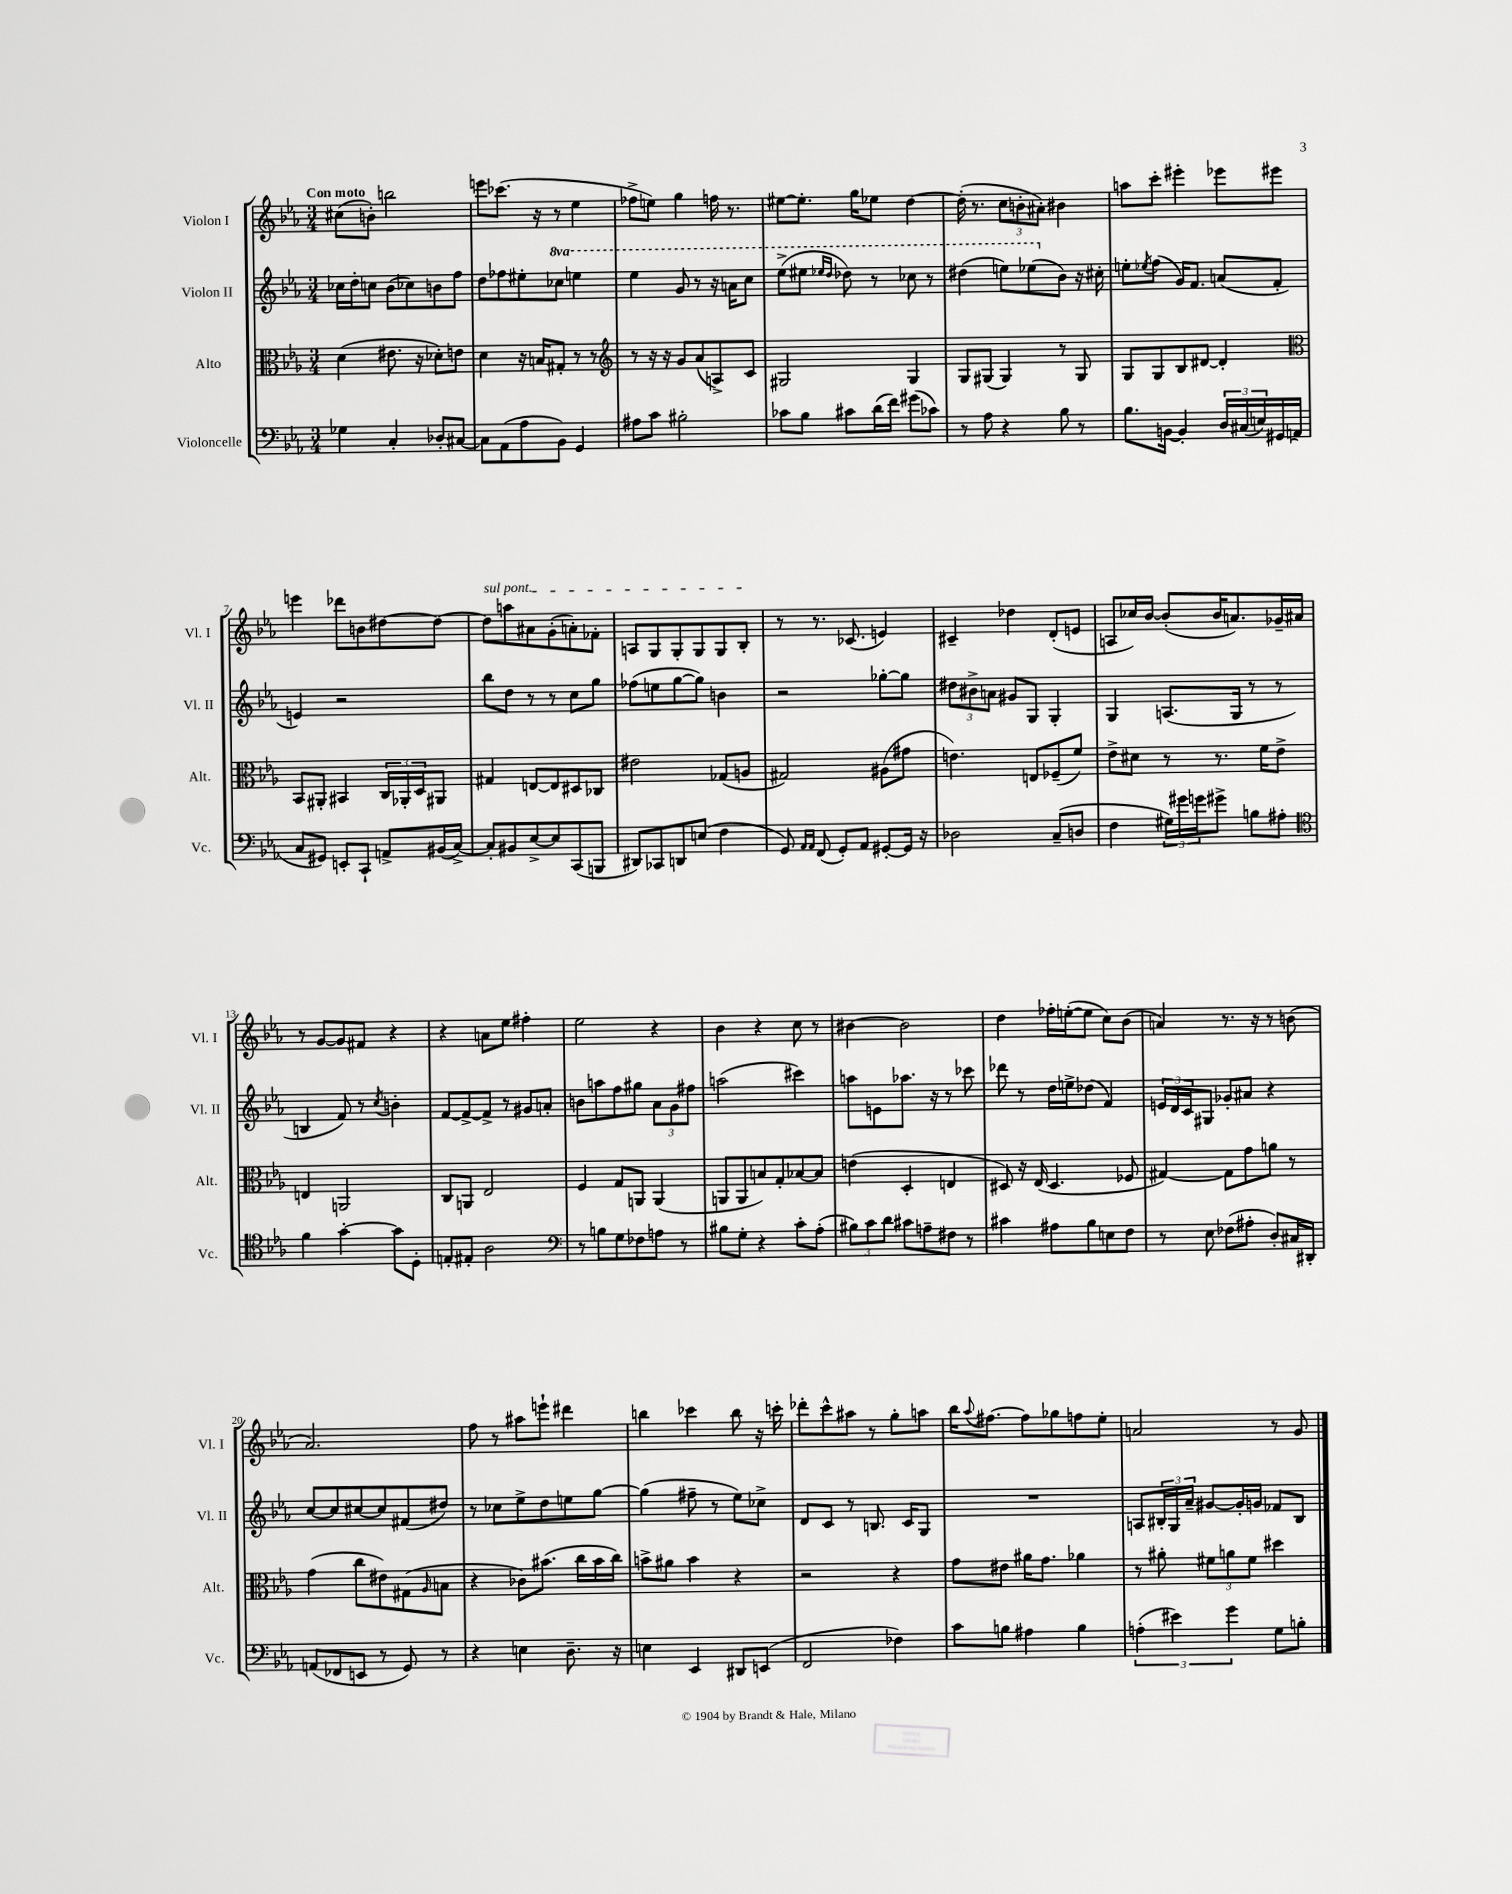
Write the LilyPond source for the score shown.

<<
\new StaffGroup <<
\new Staff = "s0" \with { instrumentName = "Violon I" shortInstrumentName = "Vl. I" } {
    \clef treble \key ees \major \numericTimeSignature \time 3/4 \tempo "Con moto"
    cis''8( b'8-.) b''2 |
    e'''8 ces'''8.( r16 r8 ees''4 |
    fes''8-> e''8) g''4 f''16 r8. |
    eis''8~ eis''8.-. g''16 ees''8 d''4~ |
    d''16-.( r8. \tuplet 3/2 { c''8 b'8-. ais'8-.) } bis'4 |
    a''8 c'''8-. eis'''4-. ees'''8 eis'''8 |
    e'''4 des'''8 b'8 dis''8~ dis''8~ |
    \once \override TextSpanner.bound-details.left.text = \markup { \italic "sul pont." } dis''8\startTextSpan a''8 ais'8 g'8-.( a'8-.) fes'8-. |
    a8 g8 g8-. g8 g8 bes8-.\stopTextSpan |
    r8 r8. ces'8.( e'4) |
    cis'4-- des''4 d'8-.( e'8 |
    a8 ces''16) bes'16~ bes'8-.( bes'16 a'8.) ges'16-- ais'16 |
    r8 g'8~ g'8 fis'8 r4 |
    r4 a'8 ees''8 fis''4-. |
    ees''2 r4 |
    bes'4 r4 c''8 r8 |
    bis'4~ bis'2 |
    d''4 fes''16-. e''16~-.( e''8 c''8) bes'8( |
    a'4) r8. r16 r8 b'8( |
    aes'2.) |
    f''8 r8 ais''8 e'''8-! dis'''4 |
    b''4 ces'''4 b''8 r16 c'''16-. |
    des'''8-. c'''8-^ ais''8 r8 g''8-. a''8 |
    bes''16 \appoggiatura { aes''8 } fis''8.~ fis''8 ges''8 f''8 ees''8-. |
    a'2 r8 g'8 \bar "|." |
}
\new Staff = "s1" \with { instrumentName = "Violon II" shortInstrumentName = "Vl. II" } {
    \clef treble \key ees \major \numericTimeSignature \time 3/4 \set Staff.ottavationMarkups = #ottavation-simple-ordinals
    ces''16 d''16-. c''8 bes'8( ces''8) b'8 f''8 |
    d''8 fes''8 eis''8-. \ottava #1 ces'''8 e'''4 |
    ees'''4 g''8 r8 r16 a''16 c'''8 |
    ees'''8->( eis'''8 \grace { ees'''16 d'''16 } des'''8) r8 ces'''8 r8 |
    dis'''4( e'''8) ees'''8( \ottava #0 bes'8) r16 cis''16-. |
    e''8-. \acciaccatura { ees''8 } f''8( g'16) f'8. a'8( f'8-. |
    e'4) r2 |
    bes''8 d''8 r8 r8 c''8 g''8 |
    fes''8( e''8 g''8~ g''8) b'4 |
    r2 ges''8~-. ges''8 |
    \tuplet 3/2 { dis''8 bis'8-> a'8 } gis'8 g8 g4-. |
    g4 a8.( g16 r8 r8 |
    b4 f'8) r8 \acciaccatura { c''8 } b'4-. |
    f'8~ f'8~-> f'8-> r8 gis'8 a'8-. |
    b'8 a''8 f''8 gis''8 \tuplet 3/2 { aes'8 g'8 fis''8 } |
    a''2( cis'''4) |
    a''8 e'8 aes''8. r16 r8 ces'''8 |
    des'''8 r8 d''16 e''16-> des''8( f'4) |
    \tuplet 3/2 { e'16 d'16 c'16 } gis8 ges'8-. ais'8 r4 |
    c''8~ c''8 cis''8~ cis''8 fis'8( dis''8) |
    r8 ces''8 ees''8-> d''8 e''8 g''8~ |
    g''4( fis''8-- r8 ees''8) ces''8-> |
    d'8 c'8 r8 b8. c'16 g8 |
    R2. |
    a8 \tuplet 3/2 { bis16-. g16 aes'16-- } gis'8~ gis'16-. g'16 fes'8 bis8 \bar "|." |
}
\new Staff = "s2" \with { instrumentName = "Alto" shortInstrumentName = "Alt." } {
    \clef alto \key ees \major \numericTimeSignature \time 3/4
    d'4( eis'8. r16 des'8-.) e'8 |
    d'4 r16 b16 gis8-. r8 r8 |
    \clef treble r8 r16 r16 g'8 aes'8( a8->) c'8 |
    gis2 gis4 |
    g8 gis8( gis4) r8 gis8 |
    g8 g8 bes8 dis'8~ dis'4-. |
    \clef alto bes,8 ais,8-. bis,4 \tuplet 3/2 { c16 aes,16-. d16 } ais,8 |
    gis4 e8~ e8 dis8 ces8 |
    eis'2 ges8( a8 |
    gis2) ais8( gis'8 |
    e'4.) e8 fes8--( f'8) |
    ees'8-> dis'8 r8 r8. f'16 ees'8-> |
    e4 a,2 |
    c8 a,8 ees2 |
    f4 g8 a,8 a,4( |
    a,8 a,8 b8) g8-. bes8~ bes8 |
    e'4( d4-. e4 |
    dis8) r16 ees16( dis4. fes8 |
    gis4~) gis8 g'8 a'8 r8 |
    g'4( c''8 eis'8) gis8( \grace { aes16 } b8 |
    r4 ces'8) bis'8.( c''16 bis'16 c''16) |
    b'8-> ais'8 b'4 r4 |
    r2 r4 |
    g'8 eis'8 ais'16 g'8. aes'4 |
    r8 ais'8-. \tuplet 3/2 { fis'8 a'8 fis'8 } dis''4 \bar "|." |
}
\new Staff = "s3" \with { instrumentName = "Violoncelle" shortInstrumentName = "Vc." } {
    \clef bass \key ees \major \numericTimeSignature \time 3/4
    ges4 c4-. des8-. cis8~ |
    cis8 aes,8( aes8 bes,8) g,4 |
    ais8 c'8 bis2-. |
    ces'8 bes8 cis'8 d'16( f'16) gis'8( ces'8) |
    r8 aes8 r4 bes8 r8 |
    bes8. b,16~ b,4-. \tuplet 3/2 { d16 cis16( e16) } gis,16 a,16( |
    c8 gis,8) e,8-. c,8-! a,8-> bis,16( c16~->) |
    c8-. bis,8 ees8~-> ees8 c,8( b,,8 |
    dis,8) ces,8 d,8 e8( f4 |
    g,8) \grace { aes,16 aes,16 } f,8( g,8-.) aes,8 gis,8~-. gis,16 r16 |
    des2 c8--( d8 |
    f4 \tuplet 3/2 { gis16) gis'16 g'16 } gis'8-> b8 ais8-. |
    \clef tenor f'4 g'4~-. g'8 d8-. |
    e8-. eis8-. aes2 |
    \clef bass r8 b8 g8 fes8 a8 r8 |
    bis8 g8-. r4 c'8-. aes8-.( |
    \tuplet 3/2 { bis8) c'8 d'8 } cis'8 a8-- fis8 r8 |
    cis'4 ais8 bes8 e8 f8 |
    r8 ees8 fes8( ais8-. d8-.) cis16 dis,16-. |
    a,8( fes,8 e,8 r8 g,8) r8 |
    r4 e4 d8.-- r16 |
    e4 ees,4 dis,8 e,8( |
    f,2 fes4) |
    c'8 b8 ais4 b4 |
    \tuplet 3/2 { a4-.( eis'4) g'4 } g8 b8-. \bar "|." |
}
>>
>>
